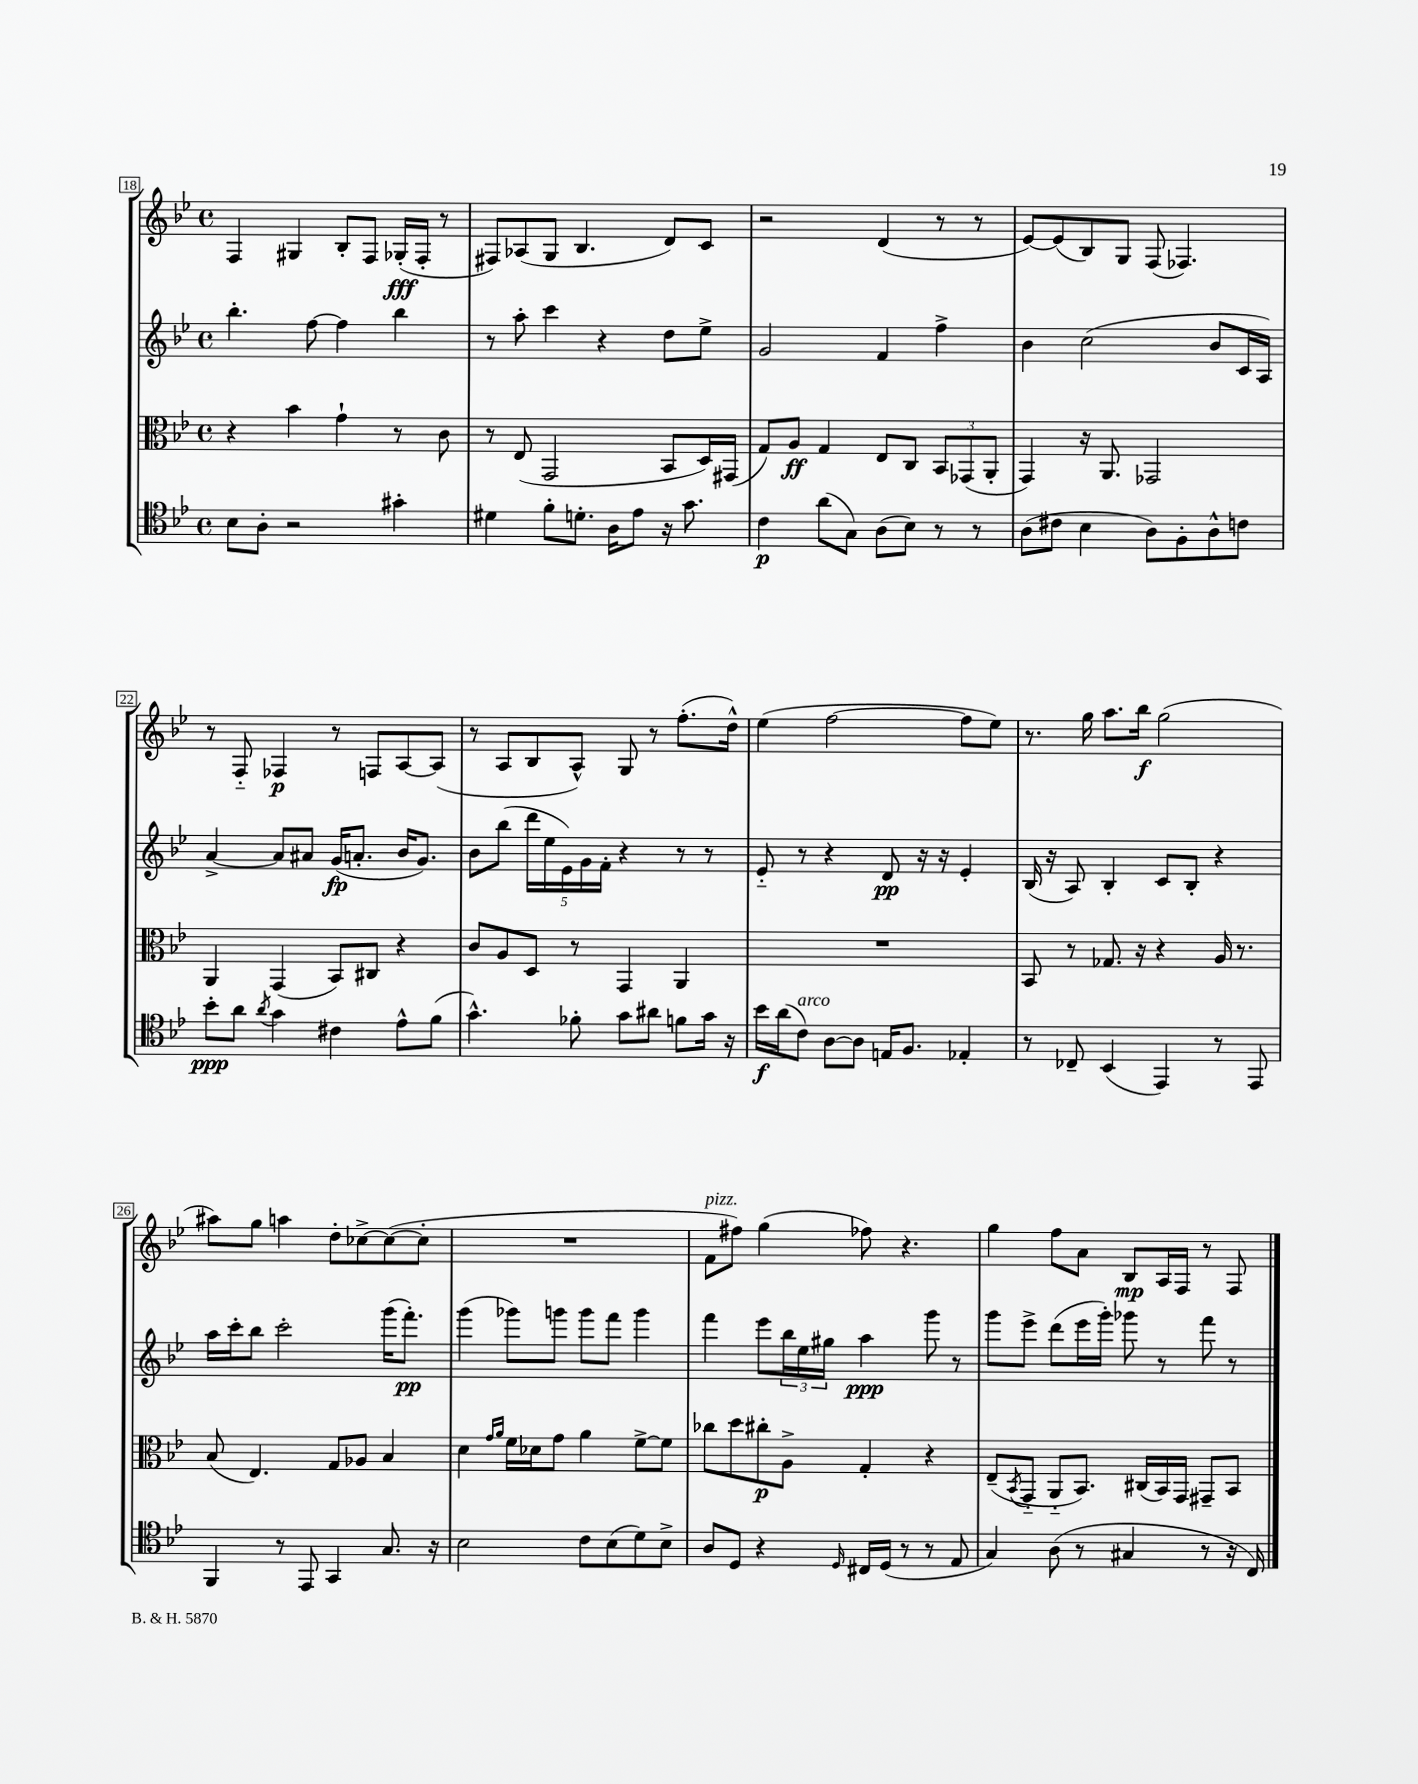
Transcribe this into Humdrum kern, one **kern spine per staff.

**kern	**kern	**kern	**kern
*staff4	*staff3	*staff2	*staff1
*clefC4	*clefC3	*clefG2	*clefG2
*k[b-e-]	*k[b-e-]	*k[b-e-]	*k[b-e-]
*M4/4	*M4/4	*M4/4	*M4/4
*met(c)	*met(c)	*met(c)	*met(c)
8B-\L	4r	4.bb-'\	4F/
8A'\J	.	.	.
2r	4b-\	.	4G#/
.	.	[8ff\	.
.	4g`\	4ff\]	8B-'/L
.	.	.	8F/J
4g#'\	8r	4bb-\	(16G-'/LL
.	.	.	16F'/JJ
.	8c\	.	8r
=	=	=	=
4d#\	8r	8r	8F#/L)
.	(8E-/	8aa'\	(8A-/
8f'\L	2GG/	4ccc\	8G/J
8.d'\J	.	.	4.B-/
.	.	4r	.
16A\LK	.	.	.
8e-\J	.	.	.
16r	8BB-/L	8dd\L	8d/L)
8.g\	.	.	.
.	16D/L)	8ee-^\J	8c/J
.	(16GG#/JJ	.	.
=	=	=	=
4c\	8G/L)	2g/	2r
.	8A/J	.	.
(8a\L	4G/	.	.
8G\J)	.	.	.
(8A\L	8E-/L	4f/	(4d/
8B-\J)	8C/J	.	.
8r	12BB-/L	4ff^\	8r
.	(12GG-/	.	.
8r	.	.	8r
.	12AA'/J	.	.
=	=	=	=
(8A\L	4GG/)	4b-\	[8e-/L)
8c#\J	.	.	(8e-/]
4B-\	16r	(2cc\	8B-/)
.	8.AA/	.	.
.	.	.	8G/J
8A\L)	2GG-/	.	(8F/
8F'\	.	.	4.F-/)
8A^^\	.	8b-/L	.
8c\J	.	16c/L	.
.	.	16A/JJ)	.
=	=	=	=
8b-'\L	4AA/	[4a^/	8r
8a\J	.	.	8F'~/
8qa/	.	.	.
4g\	(4GG/	8a/]L	4F-/
.	.	8a#/J	.
4c#\	8BB-/L)	(16g/LK	8r
.	.	8.a'/J	.
.	8C#/J	.	8F/L
8e-^^\L	4r	16b-/LK	[8A/
.	.	8.g/J)	.
(8f\J	.	.	(8A/]J
=	=	=	=
4.g^^\)	8c/L	8b-\L	8r
.	8A/	(8bb-\J	8A/L
.	8D/J	20ddd\LL	8B-/
.	.	20ee-\	.
.	.	20e-\)	.
8f-'\	8r	.	8A^^/J)
.	.	20g\	.
.	.	20f'\JJ	.
8g\L	4GG/	4r	8G/
8a#\J	.	.	8r
8f\L	4AA/	8r	(8.ff'\L
16g\Jk	.	8r	.
16r	.	.	16dd^^\Jk)
=	=	=	=
16b-\LL	1r	8e-'~/	(4ee-\
(16a\J	.	.	.
8c\J)	.	8r	.
[8A\L	.	4r	[2ff\
8A\]J	.	.	.
16E/LK	.	8d/	.
8.F/J	.	.	.
.	.	16r	.
.	.	16r	.
4E-'/	.	4e-'/	8ff\]L
.	.	.	8ee-\J)
=	=	=	=
8r	8BB-/	(16B-/	8.r
.	.	16r	.
8C-~/	8r	8A/)	.
.	.	.	16gg\
(4BB-/	8.G-/	4B-'/	8.aa\L
.	16r	.	16bb-\Jk
4EE-/)	4r	8c/L	(2gg\
.	.	8B-'/J	.
8r	16A/	4r	.
.	8.r	.	.
8EE-/	.	.	.
=	=	=	=
4FF/	(8B-/	16aa\LL	8aa#\L)
.	.	16ccc'\J	.
.	4.E-/)	8bb-\J	8gg\J
8r	.	2ccc'\	4aa\
8EE-/	.	.	.
4GG/	8G/L	.	8dd'\L
.	8A-/J	.	[8cc-^\
8.G/	4B-/	(16ggg\LK	(8cc-\_
.	.	8.fff'\J)	.
.	.	.	8cc-'\]J
16r	.	.	.
=	=	=	=
2B-\	4d\	(4ggg\	1r
.	16qqg/LL	.	.
.	16qqa/JJ	.	.
.	16f\LL	8ggg-\L)	.
.	16d-\J	.	.
.	8g\J	8ggg\J	.
8c\L	4a\	8ggg\L	.
(8B-\	.	8fff\J	.
8d\)	[8f^\L	4ggg\	.
8B-^\J	8f\]J	.	.
=	=	=	=
8A/L	8cc-\L	4fff\	8f\L
8D/J	8dd\	.	8ff#\J)
4r	8cc#'\	8eee-\L	(4gg\
.	8A^\J	24bb-\L	.
.	.	24ee-\	.
.	.	24gg#\JJ	.
16qqD/	.	.	.
16C#/LL	4G'/	4aa\	8ff-\)
(16D/JJ	.	.	.
8r	.	.	4.r
8r	4r	8ggg\	.
8E-/	.	8r	.
=	=	=	=
4G/)	(8E-~/L	8ggg\L	4gg\
.	8qBB-/	.	.
.	8GG'~/J	8eee-^\J	.
(8A\	8AA'~/L	(8ddd\L	8ff\L
8r	8.BB-/J)	16eee-\L	8a\J
.	.	16ggg'\JJ)	.
4G#/	.	8ggg-\	8B-/L
.	(16C#/LL	.	.
.	16BB-/)	8r	16A/L
.	16GG/JJ	.	16F/JJ
8r	8GG#~/L	8fff\	8r
16r	8BB-/J	8r	8F/
16C/)	.	.	.
==	==	==	==
*-	*-	*-	*-
